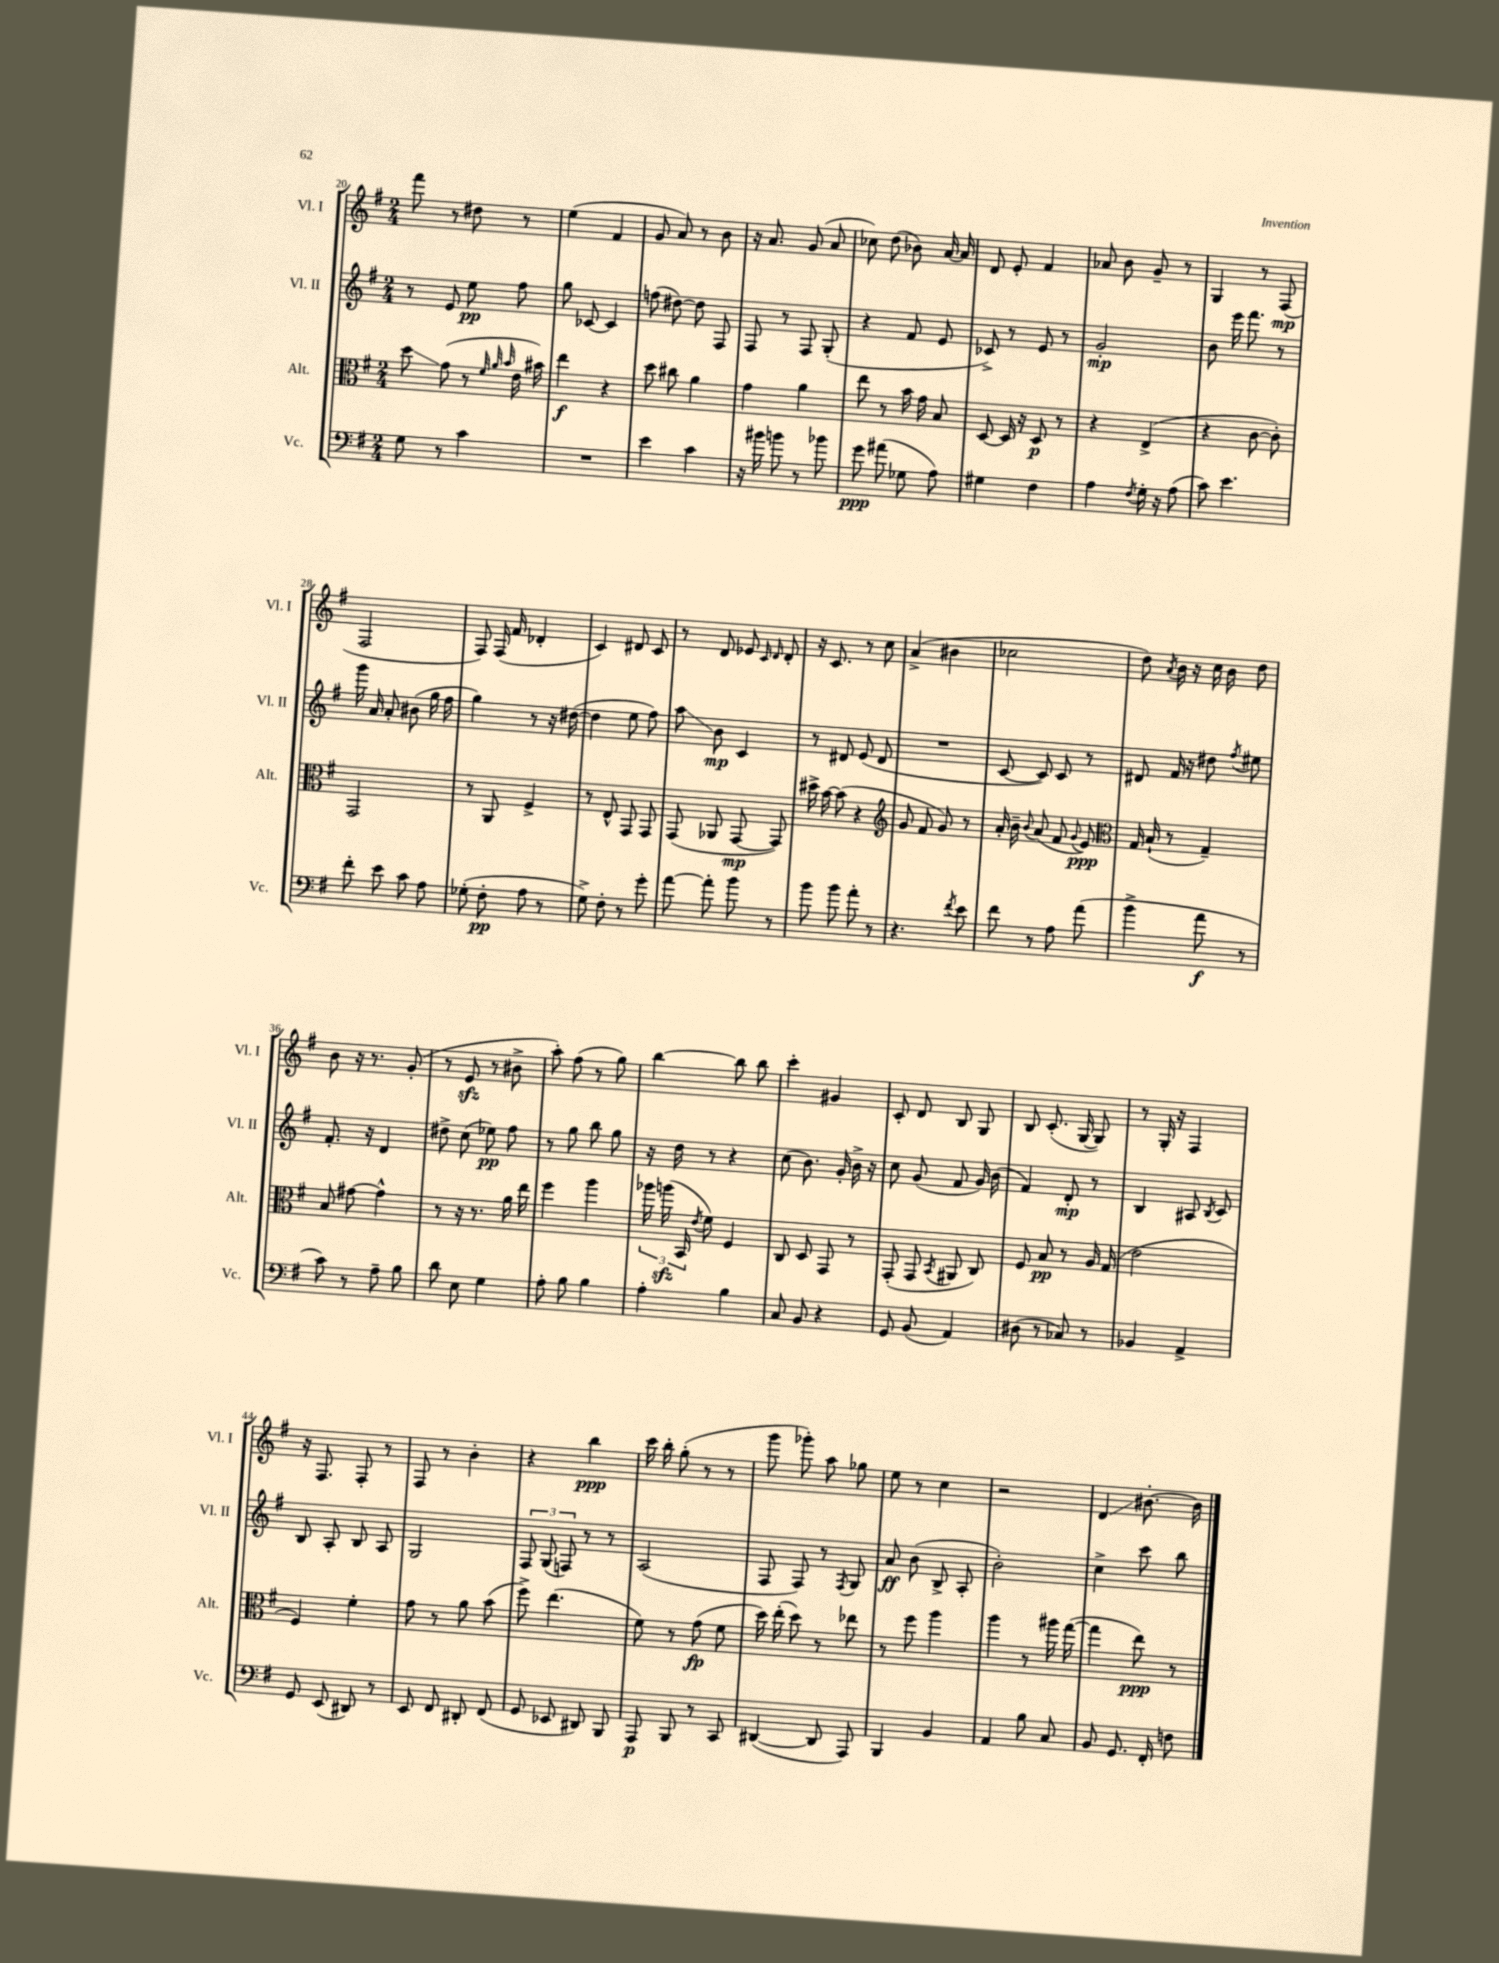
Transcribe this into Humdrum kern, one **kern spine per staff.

**kern	**kern	**kern	**kern
*staff4	*staff3	*staff2	*staff1
*clefF4	*clefC3	*clefG2	*clefG2
*k[f#]	*k[f#]	*k[f#]	*k[f#]
*M2/4	*M2/4	*M2/4	*M2/4
8G	8dd	8r	8fff#
8r	(8g	8e	8r
4c	8r	8ee	8dd#
.	32qqf#	.	.
.	32qqa	.	.
.	32qqb	.	.
.	16e	8ff#	8r
.	16b#)	.	.
=	=	=	=
2r	4ee	8gg	(4ee
.	.	[8c-	.
.	4r	4c-]	4f#
=	=	=	=
4e	8dd	(8ff	8g
.	8cc#	[8dd#)	8a)
4c	4a	8dd#]	8r
.	.	8F#	8b
=	=	=	=
16r	4g	8F#	16r
16b#	.	.	8.a
8b	.	8r	.
8r	4a	8F#	(8g
8b-	.	(8G'	8a
=	=	=	=
8g	8ee	4r	8cc-)
(8a#	8r	.	(8dd
8G-	16b	8f#	8b-)
.	16g	.	.
8A)	8B	8e	[16a
.	.	.	16a]
=	=	=	=
4G#	[8D	8c-^)	8d
.	16D]	8r	8e'
.	16r	.	.
4F#	8D	8e	4f#
.	8r	8r	.
=	=	=	=
4A	4r	2g'	8a-
.	.	.	8b
8qF#	.	.	.
16G'	(4E^	.	8g~
16r	.	.	.
(8A	.	.	8r
=	=	=	=
8c)	4r	8b	4G
4.e	.	16eee	.
.	.	8.fff#	.
.	[8c	.	8r
.	8c'])	8r	(8F#
=	=	=	=
8f#'	2GG	16ggg	2F#
.	.	16a	.
8e	.	8a'	.
8c	.	(8b#	.
8A	.	16gg	.
.	.	16ff#	.
=	=	=	=
(8G-'	8r	4gg)	8F#)
8F#'	8AA	.	(16F#
.	.	.	16f#
8A	4F#^	8r	4d-'
8r	.	16r	.
.	.	([16dd#	.
=	=	=	=
8G^)	8r	4dd#]	4c)
8F#'	8E^^	.	.
8r	8GG	8ee	8d#
8g'	8GG	8ff#)	8c
=	=	=	=
[8a	(8GG	8aa	8r
8a']	8AA-	8b	8d
8b	[8GG	4c	8e-
.	.	.	16qqc
.	.	.	16qqd
8r	8GG])	.	8d'
=	=	=	=
8b	16dd#^	8r	16r
.	[16b	.	8.c
8b	(8b]	8d#	.
8a'	4r	(8e	8r
8r	.	8d#	8cc
=	=	=	=
*	*clefG2	*	*
4.r	8g	2r	(4a^
.	8f#	.	.
.	8g)	.	4b#
8qf#	.	.	.
8e	8r	.	.
=	=	=	=
8f#	16a'	[8c	2cc-
.	16b~	.	.
.	8qqb	.	.
8r	(8a	8c])	.
8A	8f#	8c	.
.	8qqg	.	.
(8a	8e)	8r	.
=	=	=	=
*	*clefC3	*	*
4b^	16G	8d#	8dd)
.	(16B`	.	.
.	.	.	8qa
.	8r	16f#	16b
.	.	16r	16r
8a	4G~)	8dd#	16cc
.	.	.	16b
.	.	8qff#	.
8r	.	8ee#	8dd
=	=	=	=
8c)	8B	8.f#'	8b
8r	[8g#	.	16r
.	.	16r	8.r
8A~	4g#^^]	4d	.
8B	.	.	(8g'
=	=	=	=
8d	8r	8dd#^	8r
8E	16r	(8cc	8e
.	8.r	.	.
4G	.	8ee-)	8r
.	16a	8ff#	8b#^
.	16ee	.	.
=	=	=	=
8A'	4ff#	8r	8aa')
8B	.	8gg	(8ff#
4B	4aa	8bb	8r
.	.	8gg	8gg)
=	=	=	=
4A'	24aa-	16r	[4bb
.	(24aa	.	.
.	.	16dd	.
.	24BB	.	.
.	8qe	.	.
.	8f#)	8r	.
4B	4F#	4r	8bb]
.	.	.	8bb
=	=	=	=
8C	8C	(8cc	4ccc'
8BB	8D	8.b)	.
4r	8GG	.	4g#
.	.	16g'	.
.	8r	16b^	.
.	.	16r	.
=	=	=	=
8GG	(8GG'	8cc	8c'
(8BB	8GG	(8g	8d
.	8qBB	.	.
4AA)	8AA#	8f#	8B
.	8C)	16g)	8G
.	.	(16b	.
=	=	=	=
(8D#	8F#	4f#)	8B
8r	8B	.	(8.c'
8C-)	8r	8d'	.
.	.	.	[16G
8r	16A	8r	8G])
.	(16G	.	.
=	=	=	=
4BB-	2e	4B	8r
.	.	.	16G'
.	.	.	16r
4AA^	.	8A#	4F#
.	.	8qB	.
.	.	8c	.
=	=	=	=
8GG	4F#)	8B	16r
.	.	.	8.F#
(8EE	.	8A'	.
8DD#)	4f#'	8B	8F#'
8r	.	8A	8r
=	=	=	=
8EE	8g	2G	8F#
8FF#	8r	.	8r
8DD#'	8a	.	4b'
(8FF#	(8b	.	.
=	=	=	=
8GG	8ff#^)	12F#	4r
.	.	(12G	.
8EE-	(4.ee	.	.
.	.	12F)	.
8DD#)	.	8r	4bb
8BBB	.	8r	.
=	=	=	=
8AAA	8f#)	(2A	16ccc
.	.	.	16bb'
8BBB	8r	.	(8gg'
8r	(8g	.	8r
8CC	8f#	.	8r
=	=	=	=
([4DD#	16dd)	8F#	8ggg
.	(16ee'	.	.
.	8dd)	8F#)	8ggg-')
8DD#]	8r	8r	8aa
.	.	8qF#	.
8AAA)	8ee-	8G	8gg-
=	=	=	=
4BBB	8r	8a	8ee
.	8ff#	(8b	8r
4BB	4aa	8B^	4cc
.	.	8A'	.
=	=	=	=
4AA	4aa	2b')	2r
8B	8r	.	.
8C	16aa#	.	.
.	([16gg	.	.
=	=	=	=
8BB	4gg]	4cc^	4d
8.GG	.	.	.
.	8ee)	8ccc	[8.b#'
16FF#'	.	.	.
8F	8r	8bb	.
.	.	.	16b#]
==	==	==	==
*-	*-	*-	*-
